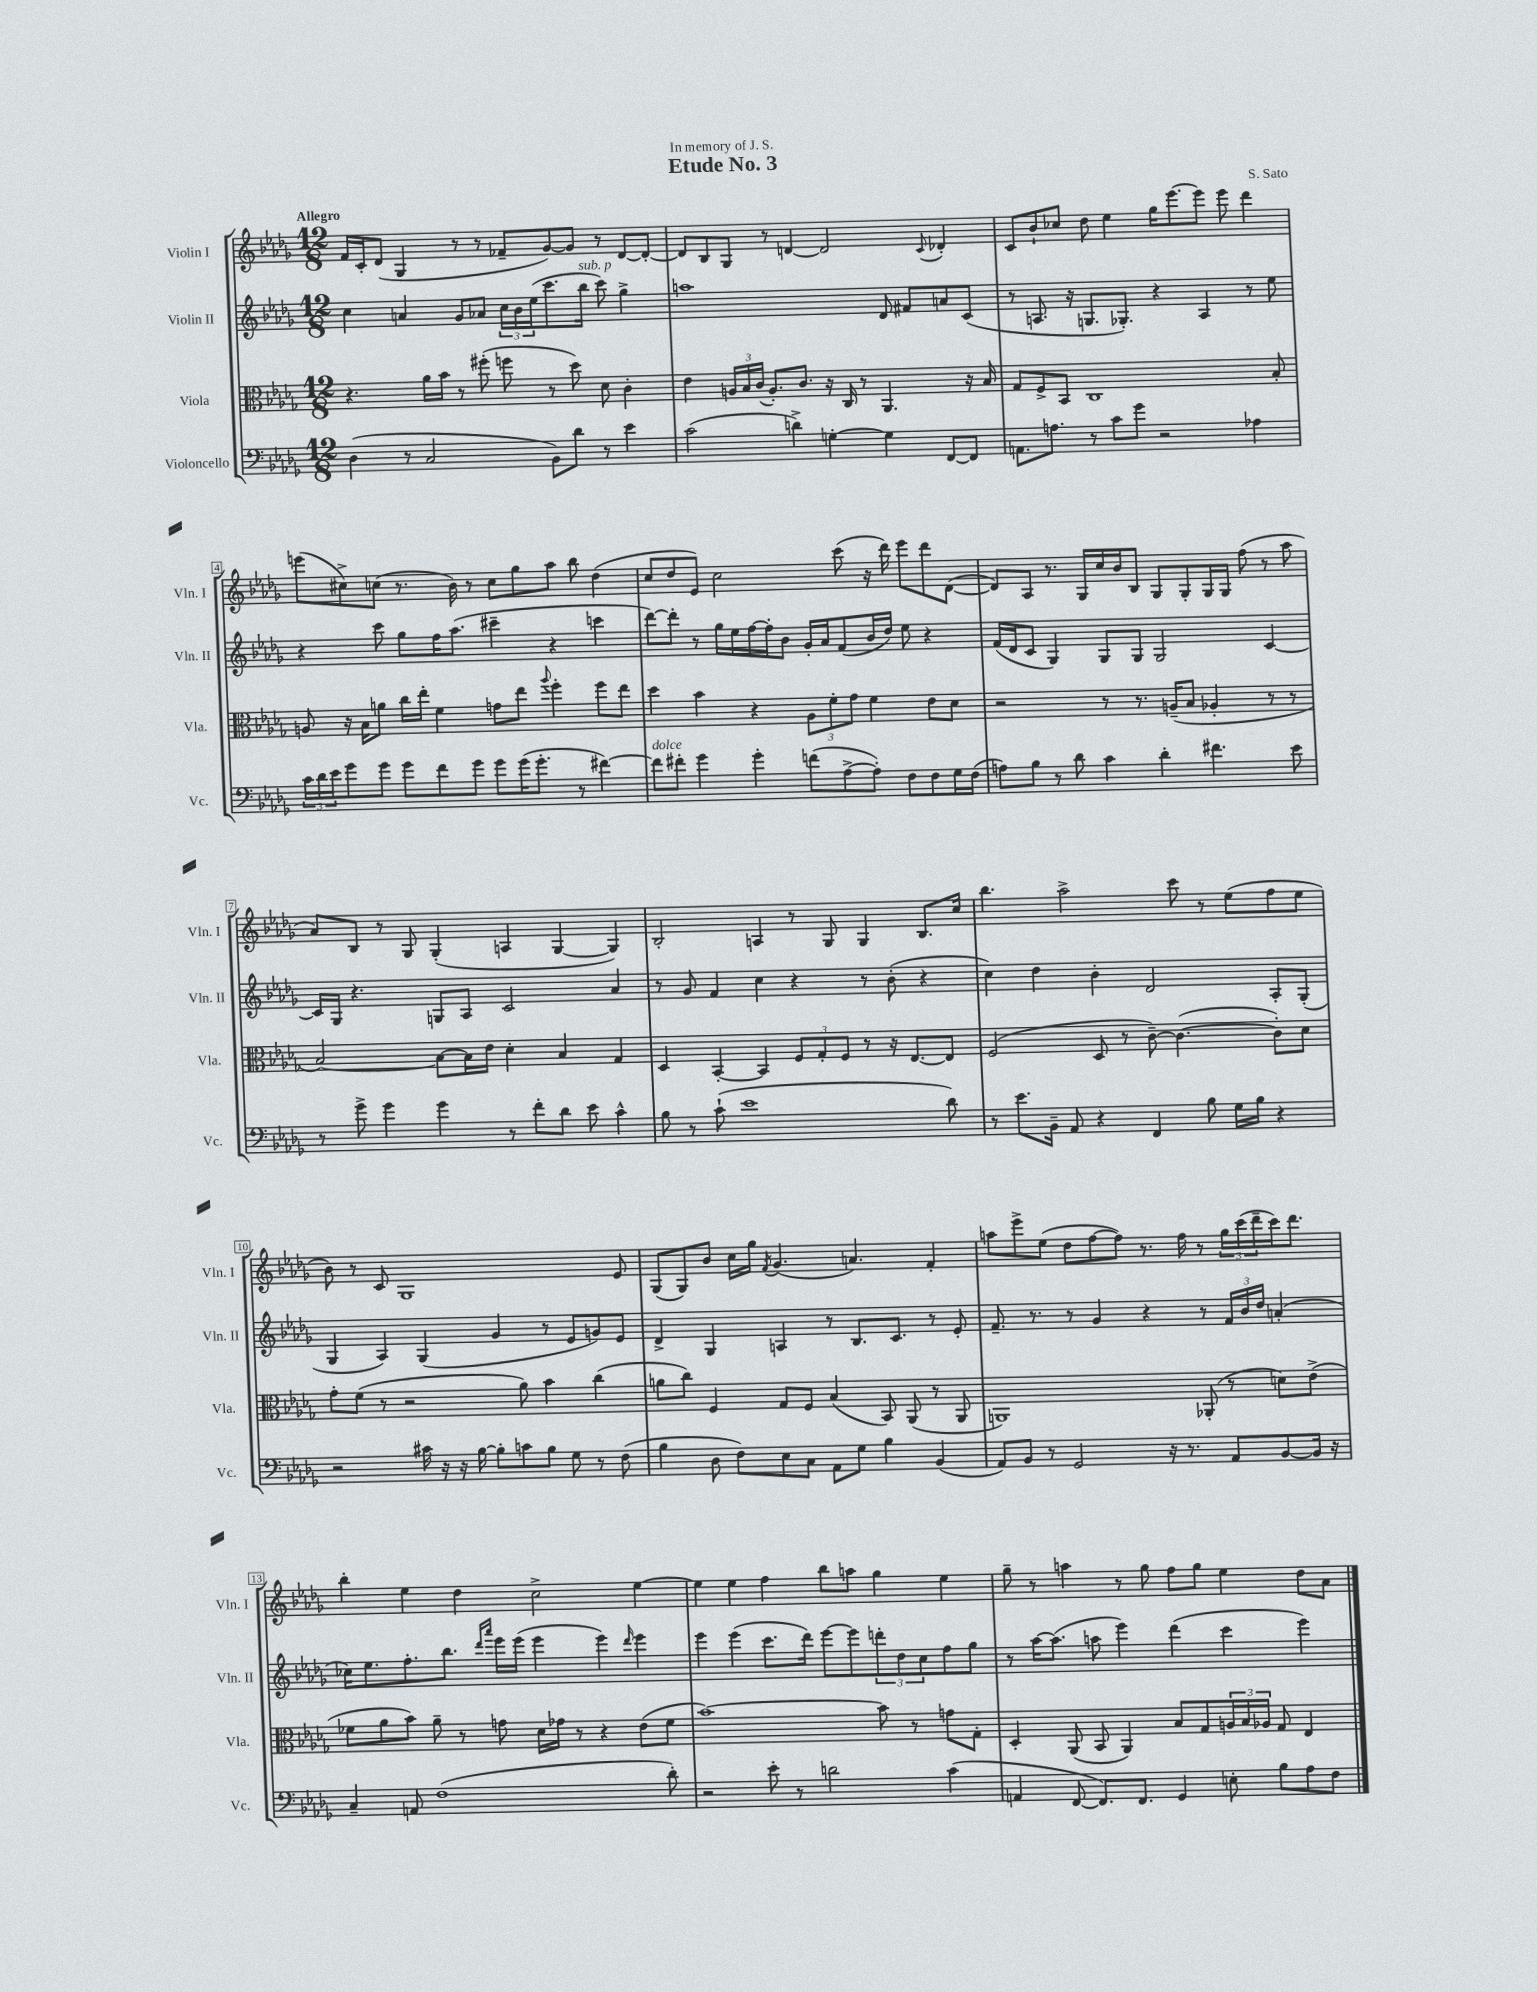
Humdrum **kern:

**kern	**kern	**kern	**kern
*part4	*part3	*part2	*part1
*staff4	*staff3	*staff2	*staff1
*I"Violoncello	*I"Viola	*I"Violin II	*I"Violin I
*I'Vc.	*I'Vla.	*I'Vln. II	*I'Vln. I
*clefF4	*clefC3	*clefG2	*clefG2
*k[b-e-a-d-g-]	*k[b-e-a-d-g-]	*k[b-e-a-d-g-]	*k[b-e-a-d-g-]
*M12/8	*M12/8	*M12/8	*M12/8
=1	=1	=1	=1
!	!	!	!LO:TX:a:B:t=Allegro
(4D-\	4.r	4cc\	16f/LL
.	.	.	16c'/J
.	.	.	(8d-/J
8r	.	4an/	4G-/
2C/	16a-\LL	.	.
.	16b-\JJ	.	.
.	8r	8g-/L	8r
.	(8ff#X'\	8a-X/J	8r
.	8ffn\	24cc\LL	8f-X~/L
.	.	24b-\	.
.	.	(24ee-\J	.
8BB-\L)	8r	8.ccc\	[8g-/)
8d-\J	8dd-\)	.	8g-/J]
!	!	!LO:TX:a:i:t=sub. p	!
.	.	16bb-\Jk	.
8r	8d-\	8ccc\)	8r
4e-\	4c'\	4gg-^\	[8d-/L
.	.	.	8d-'/J_
=2	=2	=2	=2
(2c\	4e-\	1aan	8d-/L]
.	.	.	8B-/
.	24An/LL	.	8G-/J
.	24B-/	.	.
.	(24c/JJ	.	.
.	8.A'/L)	.	8r
4dn^\)	.	.	[4dn/
.	8.c/J	.	.
[4Gn'\	16r	.	2d/]
.	16C/	.	.
.	8r	.	.
4G\]	4.AA-/	8d-/	.
.	.	8f#X/L	.
.	.	.	8qqc/
[8FF/L	.	8an/	4d-X'/
8FF/J]	16r	(8c/J	.
.	16B-/	.	.
=3	=3	=3	=3
8.AAn\L	8G-/L	8r	8c/L
.	8F^/	8.An/	8b-`/
8.An\J	.	.	.
.	8BB-/J	.	8cc-X/J
.	.	16r	.
8r	1C	8.Gn/L	8dd-\
8c\L	.	.	4ee-\
.	.	8.G-X'/J)	.
8g-\J	.	.	.
2r	.	4r	16gg-\KL
.	.	.	[8.eee-\
.	.	4A/	8eee-\J]
.	.	.	8eee-\
4A-X\	.	8r	4ddd-\
.	8B-'/	8ee-\	.
!!LO:LB:g=z
=4	=4	=4	=4
24c\LL	8An/	4r	(8eeen\L
24d-\	.	.	.
24e-\J	.	.	.
8g-\	16r	.	8cc#X^\)
.	16B-\KL	.	.
8g-\J	8an\J	8ccc\	(8ccn\J
8g-\L	16cc\LL	8gg-\L	8.r
.	16ee-'\JJ	.	.
8f\	4f\	16ff\K	.
.	.	(8.aa-\J	16b-\)
8g-\J	.	.	8r
8g-\L	8gn\L	4ccc#X~\	8cc\L
(16g-\K	8ee-\J	.	8gg-\
8.g-'\J	.	.	.
.	8qqaa-/	.	.
.	4ff'\	4r	8aa-\J
8r	.	.	8bb-\
[4f#X\)	8ff\L	4cccn\	(4dd-\
.	8ee-\J	.	.
=5	=5	=5	=5
!LO:TX:a:i:t=dolce	!	!	!
8f#\L]	4dd-\	[8ddd-\L)	8cc/L
8f#X'\J	.	8ddd-'\J]	8dd-/
4g-\	4b-\	8r	8e-/J)
.	.	16gg-\LL	2cc\
.	.	16ee-\	.
4g-'\	4r	[16ff\	.
.	.	16ff'\J]	.
.	.	8b-\J	.
(8fn\L	12A-\L	16g-'/LL	.
.	.	16a-/J	.
.	12f'\	.	.
[8A-^\	.	(8f/	(8ccc\
.	12g-\J	.	.
8A-'\J])	4f\	16b-/L	16r
.	.	16dd-/JJ)	16ddd-\)
8F\L	.	8ee-\	8eee-\L
8F\	8e-\L	4r	8ddd-\
16G-\L	8d-\J	.	([8d-\J
(16F\JJ	.	.	.
=6	=6	=6	=6
8An\L)	2r	(16f/LL	8d-/L])
.	.	16d-/J	.
8B-\J	.	8c/J	8A-/J
8r	.	4G-/)	8.r
8d-\	.	.	.
.	.	.	16G-/LL
4c\	8r	8G-/L	16cc/
.	.	.	16b-/J
.	8.r	8G-/J	8B-/J
4d-'\	.	2G-/	8G-/L
.	(16An~/KL	.	.
.	8B-/J	.	8G-'/
4.f#X\	4A-X'/	.	16G-/L
.	.	.	16G-/JJ
.	.	.	(8ff\
.	8r	[4c/	8r
8e-\	8r	.	8aa-\
!!LO:LB:g=z
=7	=7	=7	=7
8r	[2B-/)	16c/LL]	8a-/L)
.	.	16G-/JJ	.
8g-^\	.	4.r	8B-/J
4g-\	.	.	8r
.	.	.	8G-/
4g-\	8B-\L_	8Gn/L	(4G-'/
.	16B-\L]	8A-/J	.
.	16e-\JJ	.	.
8r	4d-'\	2c/	4An/
8f'\L	.	.	.
8d-\J	4B-/	.	[4G-/
8e-\	.	.	.
4c^^\	4G-/	4a-/	4G-/])
=8	=8	=8	=8
8B-\	4D-/	8r	2B-'/
8r	.	8g-/	.
(8c`\	[4BB-'/	4f/	.
1e-	.	.	.
.	4BB-/]	4cc\	4An/
.	12F/L	4r	8r
.	12G-'/	.	.
.	.	.	8G-/
.	12F/J	.	.
.	8r	8r	4G-/
.	16r	(8b-'\	.
.	[8.E-/L	.	.
.	.	4r	8.B-/L
8d-\)	8E-/J]	.	.
.	.	.	16cc/Jk
=9	=9	=9	=9
8r	(2F/	4cc\)	4.bb-\
8.e-\L	.	.	.
.	.	4dd-\	.
16BB-~\Jk	.	.	.
8AA-/	.	.	2aa-^\
4r	8D-/	4b-'\	.
.	8r	.	.
4FF/	[8c~\)	2d-/	.
.	(4.c\_	.	8ccc\
8B-\	.	.	8r
16G-\LL	.	.	(8ee-\L
16B-\JJ	.	.	.
4r	8c'\L])	8A-'/L	8ff\
.	8d-\J	(8G-'/J	8ee-\J
!!LO:LB:g=z
=10	=10	=10	=10
2r	8g-'\L	4G-/	8b-\)
.	(8f\J	.	8r
.	8r	4A-/)	8c/
.	2r	.	1G-
16c#X\	.	(4G-/	.
16r	.	.	.
16r	.	.	.
[16B-\	.	.	.
8B-'\L]	.	4g-/	.
8cn\	8a-\)	.	.
8B-\J	4b-\	8r	.
8G-\	.	8e-/L	.
8r	(4cc\	8gn/)	.
(8F\	.	8e-/J	8e-/
=11	=11	=11	=11
4B-\	8an\L	4d-^/	(8G-/L
.	8cc\J)	.	8G-/)
8D-\	4F/	4G-/	8b-/J
8F\L)	.	.	16cc\LL
.	.	.	16gg-\JJ
.	.	.	8qf/
8E-\	8G-/L	4An/	(4.g-/
8C\J	8F/J	.	.
8AA-\L	(4B-/	8r	.
8G-\J	.	8.B-/L	4.an/)
4B-\	8BB-/)	.	.
.	.	8.c/J	.
.	(8AA-/	.	.
(4BB-/	8r	8r	4f'/
.	8AA-/	8e-'/	.
=12	=12	=12	=12
8AA-/L)	1AAn)	8.f~/	8aan\L
8BB-/J	.	.	8eee-^\
.	.	8.r	.
8r	.	.	(8ee-\J
2GG-/	.	8r	8dd-\L
.	.	4g-/	[8ff\
.	.	.	8ff\J])
.	.	4r	8.r
16r	.	.	.
8.r	.	.	16ff\
.	(8AA-X'/	8r	8r
8AA-/L	8r	24f/LL	24gg-\LL
.	.	24b-/	(24ccc\
.	.	24dd-/JJ	24ddd-~\
[8BB-/	8dn\L)	(4an'/	16ccc\J)
.	.	.	8.ddd-\J
16BB-/Jk]	(8e-^\J	.	.
16r	.	.	.
!!LO:LB:g=z
=13	=13	=13	=13
4C~/	8f-X\L	16cc-X\KL)	4bb-'\
.	.	8.ee-\	.
.	8a-\	.	.
8AAn/	8b-\J)	8.ff'\	4ee-\
(1F	8a-~\	.	.
.	.	8.bb-\J	.
.	8r	.	4dd-\
.	.	16qqddd-/LL	.
.	.	16qqaaa-/JJ	.
.	8gn\	16eee-\LL	.
.	.	(16eee-\JJ	.
.	16d-\LL	4eee-\	2cc^\
.	16g-X\JJ	.	.
.	8r	.	.
.	4r	4eee-\)	.
.	.	16qqddd-/	.
.	(8e-\L	4eee-\	[4ee-\
8d-'\)	8f-\J	.	.
=14	=14	=14	=14
2r	[1b-)	4eee-\	4ee-\]
.	.	(4eee-\	4ee-\
8e-'\	.	8.ccc\L	4ff\
8r	.	.	.
.	.	16ddd-\Jk)	.
2dn\	.	[8eee-\L	8bb-\L
.	.	8eee-\]	8aan\J
.	8b-\]	12dddn'\	4gg-\
.	.	12dd-\	.
.	8r	.	.
.	.	12cc\	.
(4c\	8gn\L	8ff\	4ee-\
.	8G-'\J	8gg-\J	.
=15	=15	=15	=15
4AAn/	4D-'/	8r	8gg-~\
.	.	[16aa-\KL	8r
.	.	(8.aa-\J]	.
[8FF/	(8AA-/	.	4aan\
8.FF/L])	8BB-/	8aan\	.
.	4AA-/)	4eee-\)	8r
8.FF/J	.	.	.
.	.	.	8gg-\
4GG-/	8B-/L	(4ddd-\	8ff\L
.	8G-/	.	8gg-\J
8En'\	24An/L	4ccc\	4ee-\
.	24B-/	.	.
.	24A-X/JJ	.	.
8B-\L	8G-/	.	.
8A-\	4E-/	4eee-\)	8dd-\L
8F\J	.	.	8a-\J
==	==	==	==
*-	*-	*-	*-
